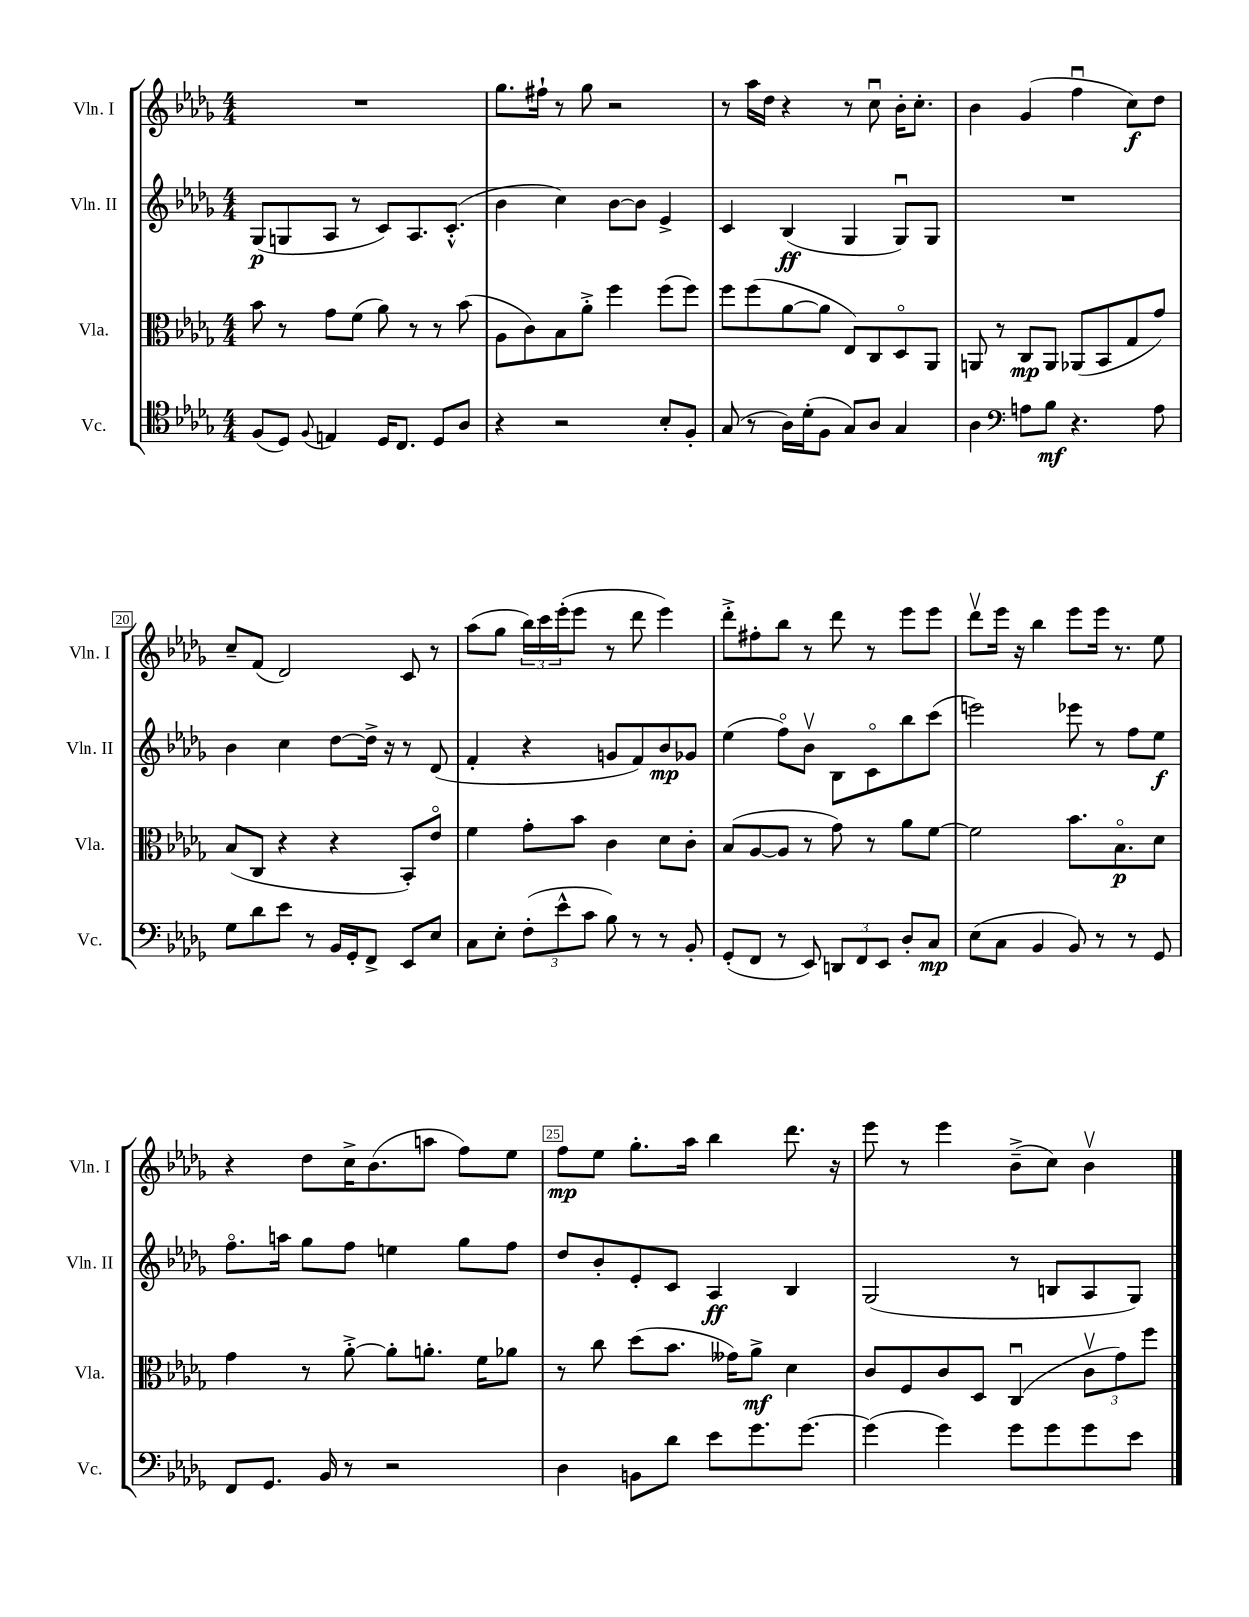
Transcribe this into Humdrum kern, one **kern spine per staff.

**kern	**dynam	**kern	**dynam	**kern	**dynam	**kern	**dynam
*part4	*part4	*part3	*part3	*part2	*part2	*part1	*part1
*staff4	*staff4	*staff3	*staff3	*staff2	*staff2	*staff1	*staff1
*I"Vc.	*	*I"Vla.	*	*I"Vln. II	*	*I"Vln. I	*
*I'Vc.	*	*I'Vla.	*	*I'Vln. II	*	*I'Vln. I	*
*clefC4	*	*clefC3	*	*clefG2	*	*clefG2	*
*k[b-e-a-d-g-]	*	*k[b-e-a-d-g-]	*	*k[b-e-a-d-g-]	*	*k[b-e-a-d-g-]	*
*M4/4	*	*M4/4	*	*M4/4	*	*M4/4	*
=16	=16	=16	=16	=16	=16	=16	=16
(8F/L	.	8b-\	.	(8G-/L	p	1r	.
8D-/J)	.	8r	.	8Gn/	.	.	.
8qqF/	.	.	.	.	.	.	.
4En/	.	8g-\L	.	8A-/J	.	.	.
.	.	(8f\J	.	8r	.	.	.
16D-/KL	.	8a-\)	.	8c/L)	.	.	.
8.C/J	.	.	.	.	.	.	.
.	.	8r	.	8.A-/	.	.	.
8D-/L	.	8r	.	.	.	.	.
.	.	.	.	(8.c'^^/J	.	.	.
8A-/J	.	(8b-\	.	.	.	.	.
=17	=17	=17	=17	=17	=17	=17	=17
4r	.	8A-\L	.	4b-\	.	8.gg-\L	.
.	.	8c\)	.	.	.	.	.
.	.	.	.	.	.	16ff#X`\Jk	.
2r	.	8B-\	.	4cc\)	.	8r	.
.	.	8a-'^\J	.	.	.	8gg-\	.
.	.	4ff\	.	[8b-\L	.	2r	.
.	.	.	.	8b-\J]	.	.	.
8B-'/L	.	(8ff\L	.	4e-^/	.	.	.
8F'/J	.	8ff\J)	.	.	.	.	.
=18	=18	=18	=18	=18	=18	=18	=18
(8G-/	.	8ff\L	.	4c/	.	8r	.
8r	.	(8ff\	.	.	.	16aa-\LL	.
.	.	.	.	.	.	16dd-\JJ	.
16A-\LL)	.	[8a-\	.	(4B-/	ff	4r	.
(16d-'\J	.	.	.	.	.	.	.
8F\J	.	8a-\J]	.	.	.	.	.
8G-/L)	.	8E-/L)	.	4G-/	.	8r	.
8A-/J	.	8C/	.	.	.	8ccu\	.
4G-/	.	8D-/	.	8G-u/L)	.	16b-'\KL	.
.	.	.	.	.	.	8.cc'\J	.
.	.	8AA-/J	.	8G-/J	.	.	.
=19	=19	=19	=19	=19	=19	=19	=19
4A-\	.	8AAn/	.	1r	.	4b-\	.
.	.	8r	.	.	.	.	.
*clefF4	*	*	*	*	*	*	*
8An\L	.	8C/L	mp	.	.	(4g-/	.
8B-\J	mf	8AA/J	.	.	.	.	.
4.r	.	(8AA-X/L	.	.	.	4ffu\	.
.	.	8BB-/	.	.	.	.	.
.	.	8G-/	.	.	.	8cc\L)	f
8A\	.	8g-/J)	.	.	.	8dd-\J	.
!!LO:LB:g=z
=20	=20	=20	=20	=20	=20	=20	=20
8G-\L	.	(8B-/L	.	4b-\	.	8cc~/L	.
8d-\	.	8C/J	.	.	.	(8f/J	.
8e-\J	.	4r	.	4cc\	.	2d-/)	.
8r	.	.	.	.	.	.	.
16BB-/LL	.	4r	.	[8dd-\L	.	.	.
16GG-'/J	.	.	.	.	.	.	.
8FF^/J	.	.	.	16dd-^\Jk]	.	.	.
.	.	.	.	16r	.	.	.
8EE-/L	.	8BB-'/L)	.	8r	.	8c/	.
8E-/J	.	8e-/J	.	(8d-/	.	8r	.
=21	=21	=21	=21	=21	=21	=21	=21
8C\L	.	4f\	.	4f'/	.	(8aa-\L	.
8E-'\J	.	.	.	.	.	8gg-\J	.
(12F'\L	.	8g-'\L	.	4r	.	24bb-\LL)	.
.	.	.	.	.	.	24ccc\	.
12e-^^\	.	.	.	.	.	(24eee-'\J	.
.	.	8b-\J	.	.	.	8eee-\J	.
12c\J	.	.	.	.	.	.	.
8B-\)	.	4c\	.	8gn/L	.	8r	.
8r	.	.	.	8f/)	.	8ddd-\	.
8r	.	8d-\L	.	8b-/	mp	4eee-\)	.
8BB-'/	.	8c'\J	.	8g-X/J	.	.	.
=22	=22	=22	=22	=22	=22	=22	=22
(8GG-'/L	.	(8B-/L	.	(4ee-\	.	8ddd-'^\L	.
8FF/J	.	[8A-/	.	.	.	8ff#X'\	.
8r	.	8A-/J]	.	8ff\L)	.	8bb-\J	.
8EE-/)	.	8r	.	8b-v\J	.	8r	.
12DDn/L	.	8g-\)	.	8B-\L	.	8ddd-\	.
12FF/	.	.	.	.	.	.	.
.	.	8r	.	8c\	.	8r	.
12EE-/J	.	.	.	.	.	.	.
8D-'/L	.	8a-\L	.	8bb-\	.	8eee-\L	.
8C/J	mp	[8f\J	.	(8ccc\J	.	8eee-\J	.
=23	=23	=23	=23	=23	=23	=23	=23
(8E-\L	.	2f\]	.	2eeen\)	.	8ddd-v\L	.
8C\J	.	.	.	.	.	16eee-\Jk	.
.	.	.	.	.	.	16r	.
4BB-/	.	.	.	.	.	4bb-\	.
8BB-/)	.	8.b-\L	.	8eee-X\	.	8eee-\L	.
8r	.	.	.	8r	.	16eee-\Jk	.
.	.	8.B-\	p	.	.	8.r	.
8r	.	.	.	8ff\L	.	.	.
8GG-/	.	8d-\J	.	8ee-\J	f	8ee-\	.
!!LO:LB:g=z
=24	=24	=24	=24	=24	=24	=24	=24
8FF/L	.	4g-\	.	8.ff\L	.	4r	.
8.GG-/J	.	.	.	.	.	.	.
.	.	.	.	16aan\Jk	.	.	.
.	.	8r	.	8gg-\L	.	8dd-\L	.
16BB-/	.	.	.	.	.	.	.
8r	.	[8a-'^\	.	8ff\J	.	16cc^\K	.
.	.	.	.	.	.	(8.b-\	.
2r	.	8a-'\L]	.	4een\	.	.	.
.	.	8.an'\J	.	.	.	8aan\J	.
.	.	.	.	8gg-\L	.	8ff\L)	.
.	.	16f\KL	.	.	.	.	.
.	.	8a-X\J	.	8ff\J	.	8ee-\J	.
=25	=25	=25	=25	=25	=25	=25	=25
4D-\	.	8r	.	8dd-/L	.	8ff\L	mp
.	.	8cc\	.	8b-'/	.	8ee-\J	.
8BBn\L	.	(8dd-\L	.	8e-'/	.	8.gg-'\L	.
8d-\J	.	8.b-\J	.	8c/J	.	.	.
.	.	.	.	.	.	16aa-\Jk	.
8e-\L	.	.	.	4A-/	ff	4bb-\	.
.	.	16g--X\KL)	.	.	.	.	.
8.g-\	.	8a-^\J	mf	.	.	.	.
.	.	4d-\	.	4B-/	.	8.ddd-\	.
[8.g-\J	.	.	.	.	.	.	.
.	.	.	.	.	.	16r	.
=26	=26	=26	=26	=26	=26	=26	=26
(4g-\]	.	8c/L	.	(2G-/	.	8eee-\	.
.	.	8F/	.	.	.	8r	.
4g-\)	.	8c/	.	.	.	4eee-\	.
.	.	8D-/J	.	.	.	.	.
8g-\L	.	(4Cu/	.	8r	.	(8b-~^\L	.
8g-\	.	.	.	8Bn/L	.	8cc\J)	.
8g-\	.	12cv\L	.	8A-/	.	4b-v\	.
.	.	12g-\)	.	.	.	.	.
8e-\J	.	.	.	8G-/J)	.	.	.
.	.	12ff\J	.	.	.	.	.
==	==	==	==	==	==	==	==
*-	*-	*-	*-	*-	*-	*-	*-
